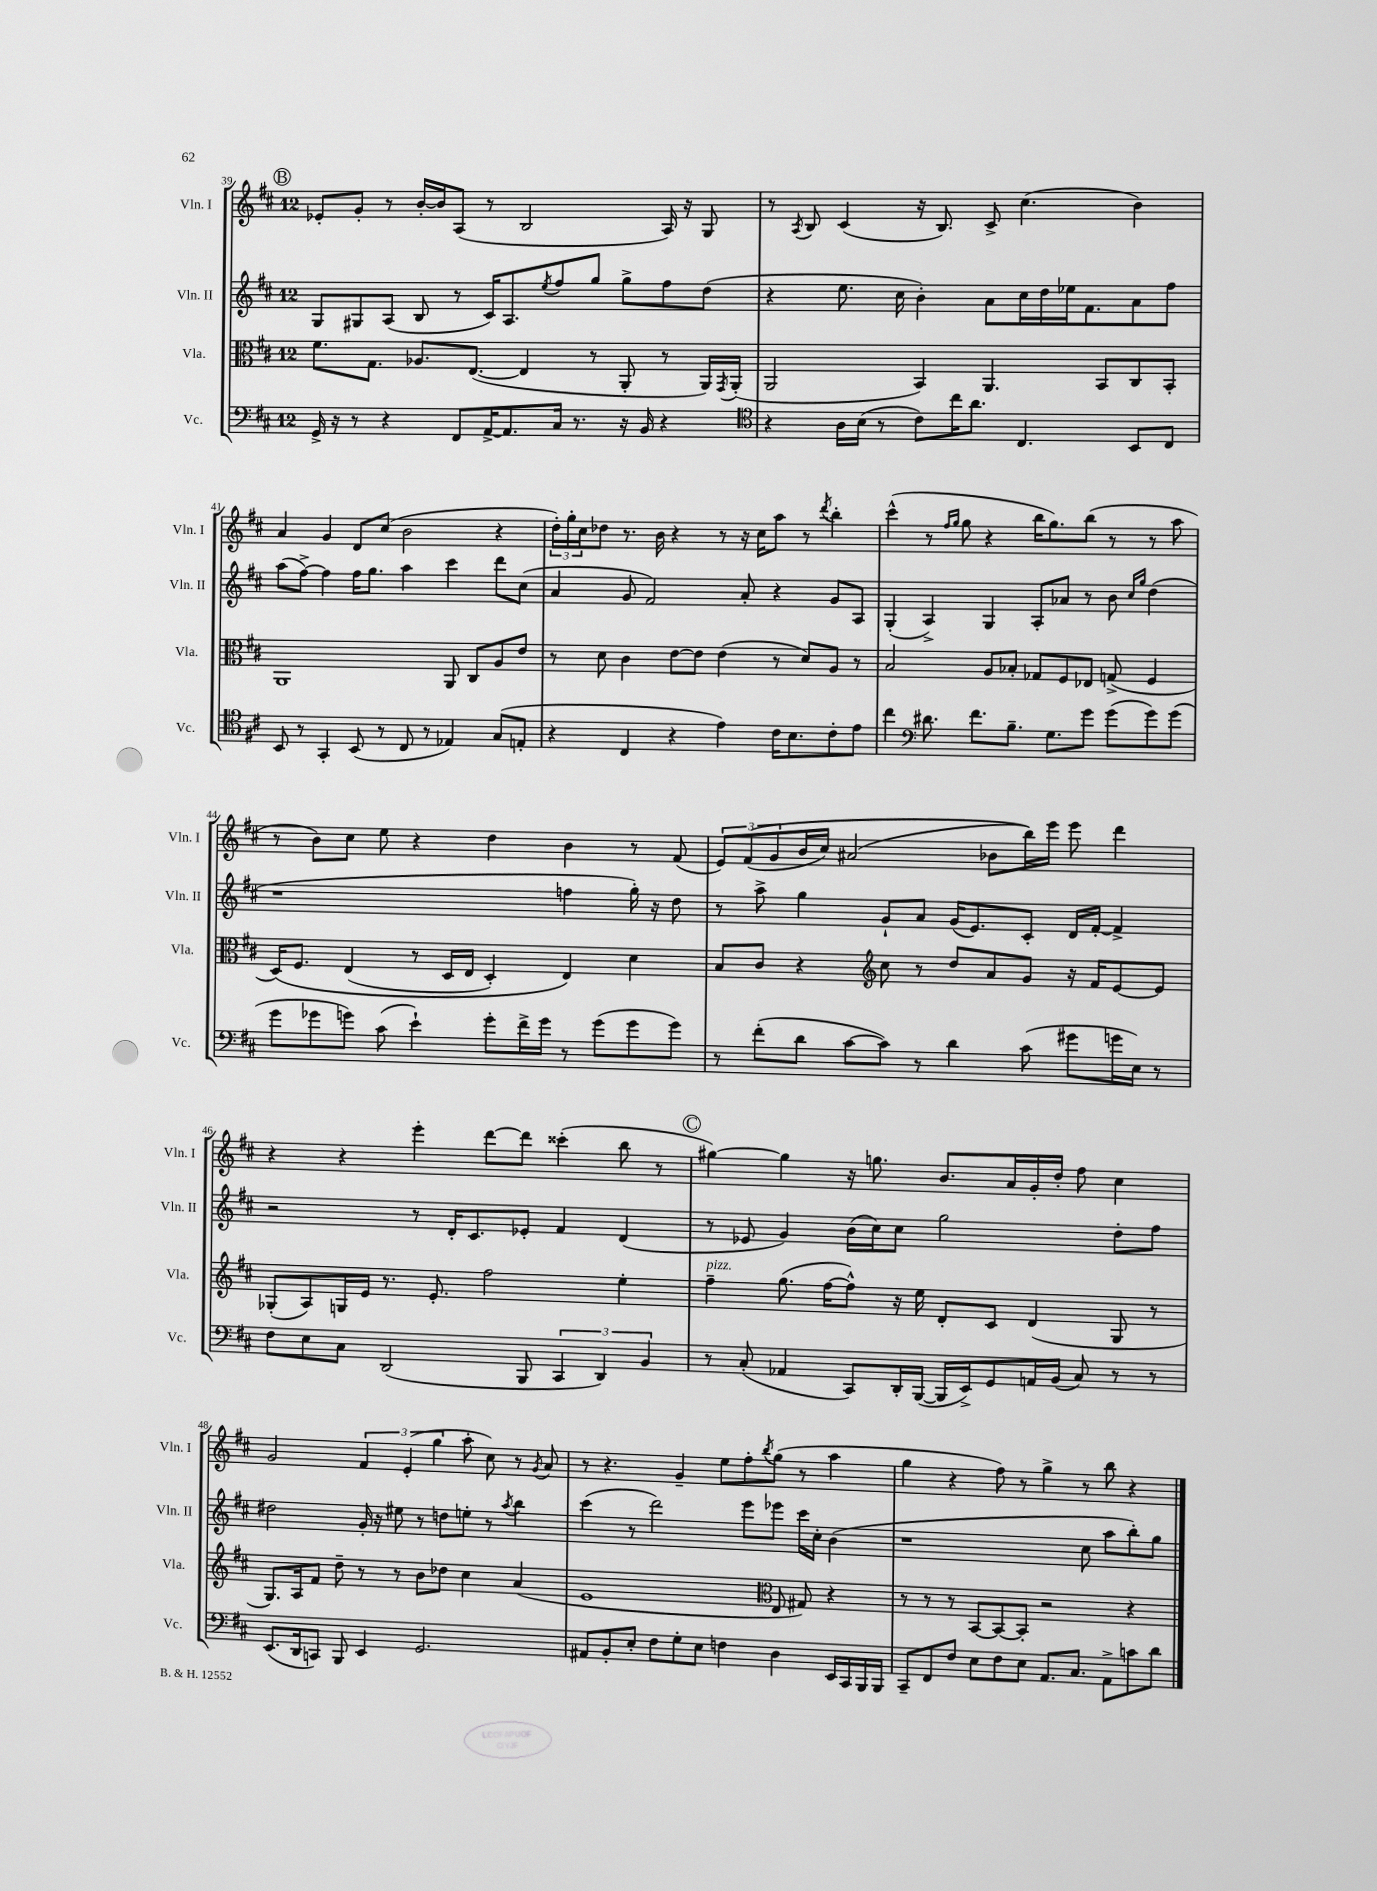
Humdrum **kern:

**kern	**kern	**kern	**kern
*staff4	*staff3	*staff2	*staff1
*clefF4	*clefC3	*clefG2	*clefG2
*k[f#c#]	*k[f#c#]	*k[f#c#]	*k[f#c#]
*M12/8	*M12/8	*M12/8	*M12/8
16GG^	8.f#	8G	8e-'
16r	.	.	.
8r	.	8G#	8g'
.	8.G	.	.
4r	.	(8A	8r
.	8.A-	8B	[16b'
.	.	.	16b]
8FF#	.	8r	(8A
.	([8.E	.	.
[16AA^	.	16c#)	8r
8.AA]	.	8.A	.
.	4E]	.	2B
.	.	8qee	.
16C#	.	8ff#	.
8.r	.	.	.
.	8r	8gg	.
16r	8AA'	8gg^	.
16BB	.	.	.
4r	8r	8ff#	16A)
.	.	.	16r
.	16AA)	(8dd	8G
.	8qGG	.	.
.	(16AA'	.	.
=	=	=	=
*clefC4	*	*	*
4r	2AA	4r	8r
.	.	.	8qA
.	.	.	8B
16A	.	8.ee	(4c#
(16B	.	.	.
8r	.	.	.
.	.	16cc#	.
8c#)	4BB)	4b')	16r
.	.	.	8.B)
16cc#	.	.	.
8.a	.	.	.
.	4.AA	8a	8c#^
4.C#	.	16cc#	(4.cc#
.	.	16dd	.
.	.	16ee-	.
.	.	8.f#	.
.	8BB	.	.
8BB	8C#	8a	4b)
8C#	8BB'	8ff#	.
=	=	=	=
8BB	1AA	(8aa	4a
8r	.	[8ff#^)	.
4GG'	.	4ff#]	4g
(8BB	.	16ff#	8d
.	.	8.gg	.
8r	.	.	(8cc#
8C#	.	4aa	2b
8r	.	.	.
4E-)	8AA	4ccc#	.
.	8C#	.	.
(8G	8A	8ddd	4r
8E'	8e	(8cc#	.
=	=	=	=
4r	8r	4a	24dd')
.	.	.	24gg'
.	.	.	24cc#
.	8d	.	8dd-
4C#	4c#	8g	8.r
.	.	2f#)	.
.	.	.	16b
4r	[8e	.	4r
.	8e]	.	.
4e)	(4e	.	8r
.	.	8a'	16r
.	.	.	16cc#
16c#	8r	4r	8aa
8.B	.	.	.
.	8d)	.	8r
.	.	.	8qddd
8c#'	8A	8g	4bb'
8e	8r	8A	.
=	=	=	=
4cc#	2B	(4G'	(4ccc#^^
*clefF4	*	*	*
8.d#	.	4A^)	8r
.	.	.	16qqff#
.	.	.	16qqgg
.	.	.	8gg
8.f#	.	.	.
.	8A	4G	4r
8.B~	8B-'	.	.
.	8G-	8A'	16bb
8.G	.	.	8.gg)
.	8F#	8a-	.
8g	8E-	8r	(8bb
(8g	(8G^	8b	8r
.	.	16qqcc#	.
.	.	16qqgg	.
8g)	4F#	(4dd	8r
(8g	.	.	8aa
=	=	=	=
8g	&(16D)	1r	8r
.	8.F#	.	.
8g-	.	.	8b)
8g)	(4E	.	8cc#
(8c#	.	.	8ee
4e`)	8r	.	4r
.	16D	.	.
.	16E	.	.
8g'	4D')	.	4dd
16f#^	.	.	.
16g	.	.	.
8r	4E&)	4ff	4b
(8g	.	.	.
8g	4d	16gg')	8r
.	.	16r	.
8g)	.	8dd	(8f#
=	=	=	=
8r	8B	8r	12e)
.	.	.	&((12f#
(8f#'	8c#	8aa^	.
.	.	.	12g
8d	4r	4gg	16b
.	.	.	16cc#)
[8c#	.	.	(2a#
*	*clefG2	*	*
8c#])	8cc#	8g`	.
8r	8r	8a	.
4d	8dd	(16g	.
.	.	8.e)	.
.	8a	.	8b-
(8c#	8g	8c#'	16bb)&)
.	.	.	16eee
8g#	16r	16d	8eee
.	16f#	[16f#'	.
16g	[8e	4f#^]	4ddd
16E)	.	.	.
8r	8e]	.	.
=	=	=	=
8F#	(8G-'	2r	4r
8E	8A)	.	.
8C#	16G	.	4r
.	16e	.	.
(2DD	8.r	.	.
.	.	8r	4eee'
.	8.e'	.	.
.	.	16d'	.
.	.	8.c#	.
.	2ff#	.	[8ddd
8BBB	.	8e-'	8ddd]
6CC#	.	4f#	(4ccc##'
6DD)	.	.	.
.	4ee'	(4d	8bb
6BB	.	.	.
.	.	.	8r
=	=	=	=
8r	4ff#~	8r	[4gg#)
(8C#'	.	8e-	.
4AA-	(8.gg	4g)	4gg#]
.	[16ff#	.	.
8CC#)	8ff#^^])	(16b	16r
.	.	16cc#)	8.gg
16DD'	16r	8cc#	.
([16BBB	16ee	.	.
16BBB]	8d'	2gg	8.b
16EE^)	.	.	.
8GG	8c#	.	.
.	.	.	16a
16AA	(4d	.	16g'
(16BB	.	.	16dd'
8C#)	.	.	8ff#
8r	8G	8dd'	4cc#
8r	8r	8ff#	.
=	=	=	=
(8.EE	8.G)	2dd#	2g
16DD	16A	.	.
8CC)	8f#	.	.
8BBB	8dd~	.	.
4EE	8r	16g'	6f#
.	.	16r	.
.	8r	8ee#	.
.	.	.	(6e'
2.GG	8b	8r	.
.	.	.	6gg
.	8dd-	8dd	.
.	4cc#	8ee'	8aa'
.	.	8r	8cc#)
.	.	8qaa	.
.	(4a	4bb	8r
.	.	.	8qg
.	.	.	8a
=	=	=	=
8AA#	1e	(4ccc#	8r
8BB'	.	.	4.r
8E'	.	8r	.
8F#	.	2ddd)	.
8G'	.	.	4g~
8E	.	.	.
4F	.	.	8ee
.	.	8eee	8ff#'
*	*clefC3	*	*
.	.	.	8qbb
4D	8E	8eee-	(8gg
.	8G#)	16ccc#	8r
.	.	16cc#'	.
16EE	4r	(4b	4aa
16CC#	.	.	.
16BBB	.	.	.
16BBB	.	.	.
=	=	=	=
8CC#~	8r	1r	4gg
8FF#	8r	.	.
8F#	8r	.	4r
8E	[8BB	.	.
8F#	8BB_	.	8ff#)
8E	8BB']	.	8r
8.AA	2r	.	4gg^
8.C#	.	.	.
.	.	8cc#	8r
8AA^	.	8aa	8bb
8c	4r	8bb')	4r
8d	.	8gg	.
==	==	==	==
*-	*-	*-	*-
